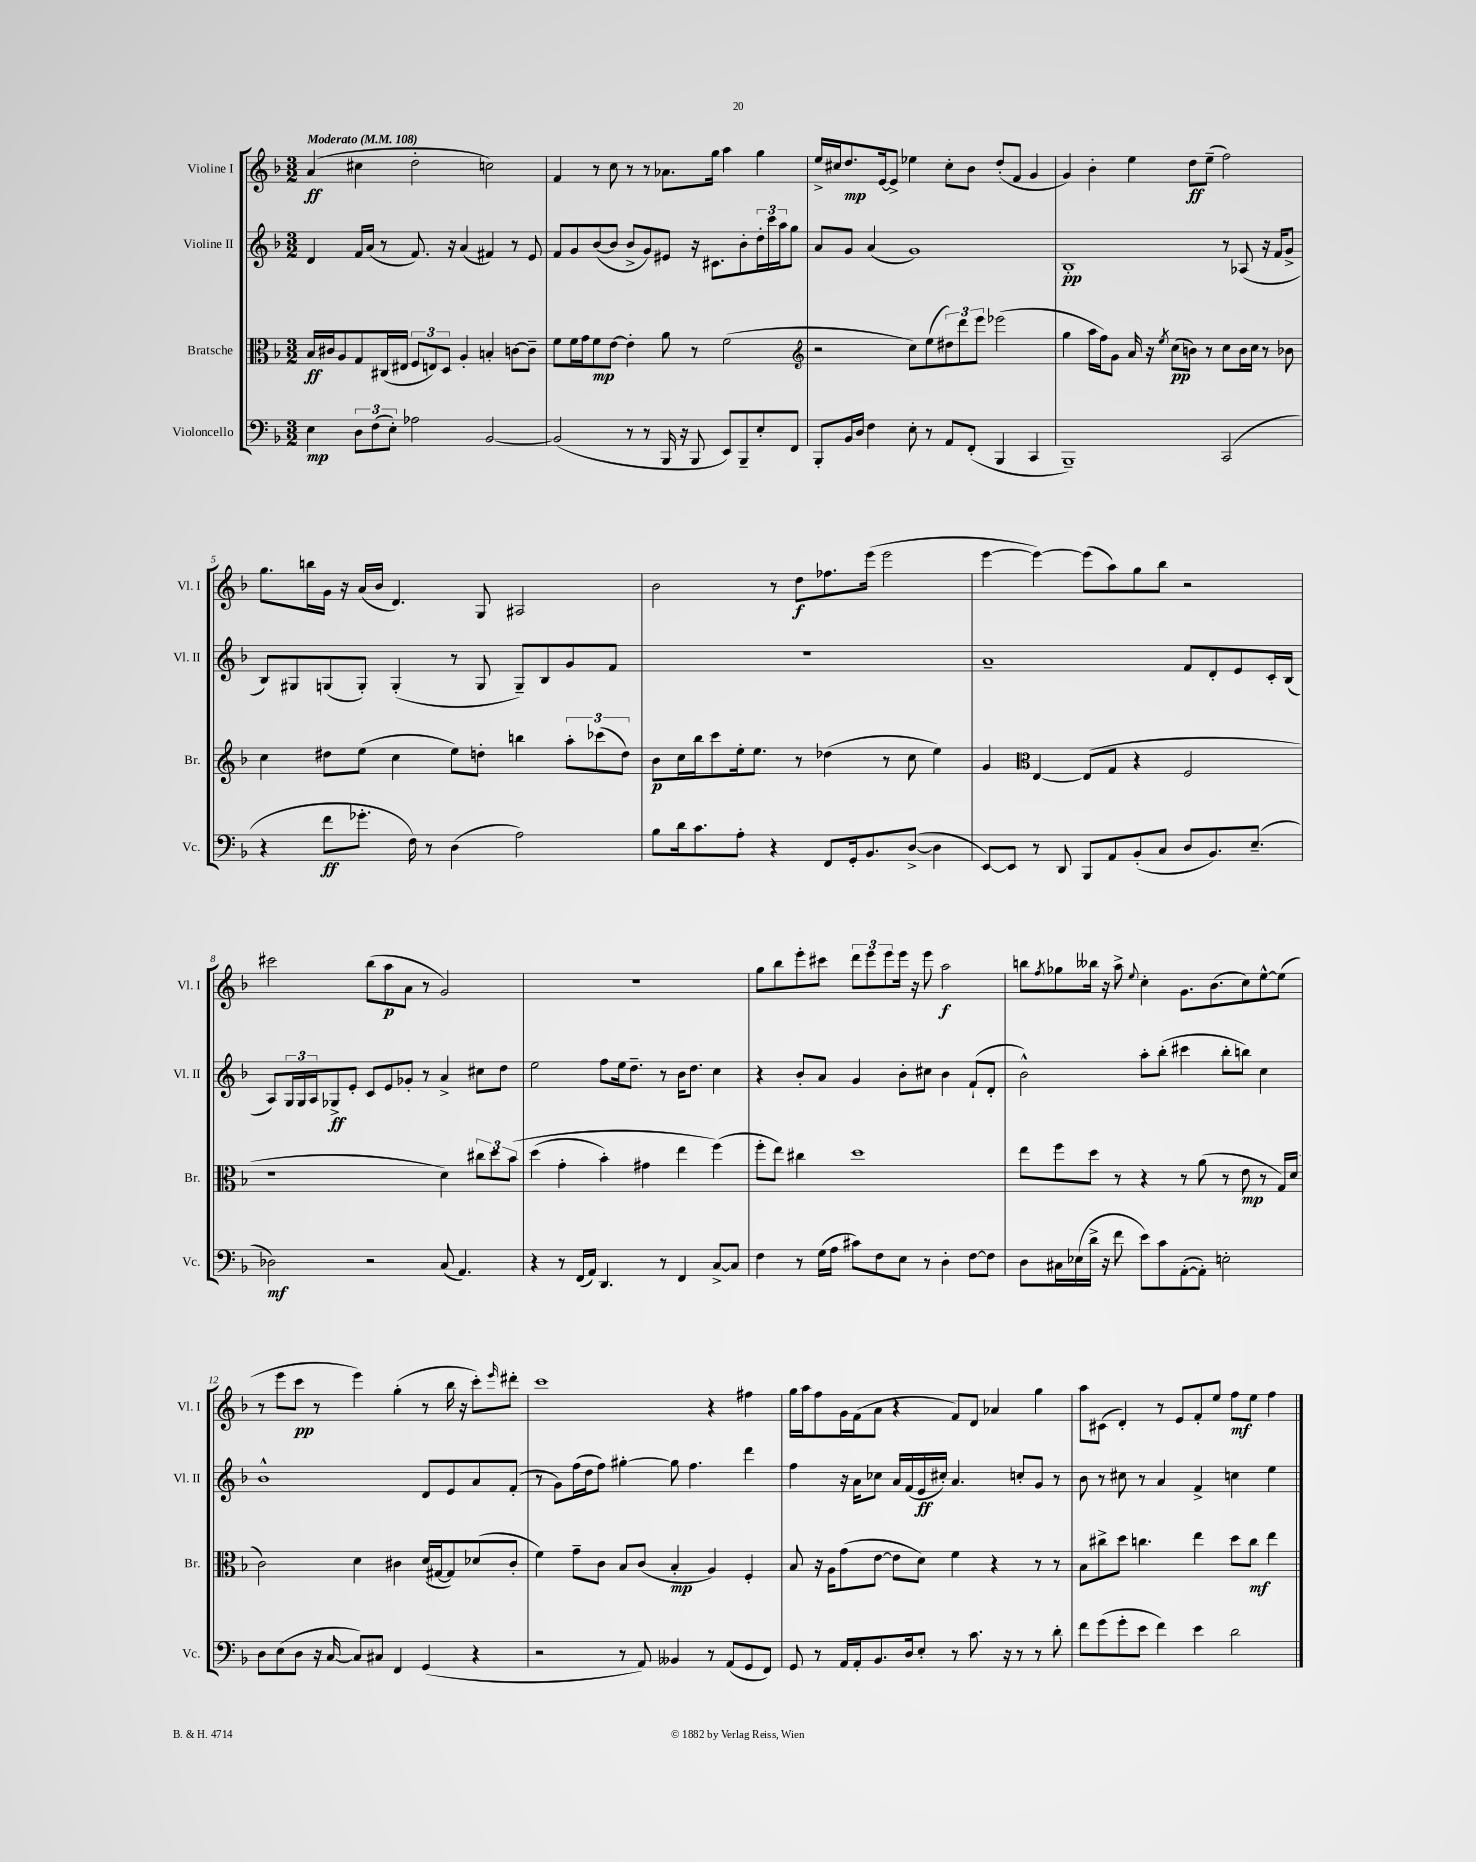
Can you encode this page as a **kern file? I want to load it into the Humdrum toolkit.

**kern	**kern	**kern	**kern
*staff4	*staff3	*staff2	*staff1
*clefF4	*clefC3	*clefG2	*clefG2
*k[b-]	*k[b-]	*k[b-]	*k[b-]
*M3/2	*M3/2	*M3/2	*M3/2
*MM108	*MM108	*MM108	*MM108
4E	16B-	4d	(4a
.	16c#	.	.
.	8A	.	.
12D	8G	16f	4cc#
.	.	(16a	.
(12F	.	.	.
.	(16C#	8r	.
12E')	.	.	.
.	16E#	.	.
2A-	12F	8.f)	2dd'
.	12E)	.	.
.	12D	.	.
.	.	16r	.
.	4A'	(4a	.
[2BB-	4B'	4f#)	2cc)
.	[8c	8r	.
.	8c~]	8e	.
=	=	=	=
(2BB-]	8f	8f	4f
.	16f	8g	.
.	16g	.	.
.	8f	([8b-	8r
.	[8e	8b-]	8cc
8r	4e']	8b-^	8r
8r	.	8g)	8r
16BBB-	8a	8e#	8.a-
16r	.	.	.
8BBB-	8r	16r	.
.	.	8.c#	16gg
8EE)	(2f	.	4aa
8BBB-~	.	8b-'	.
8E'	.	24dd'	4gg
.	.	24ccc	.
.	.	24aa	.
8FF	.	8gg	.
=	=	=	=
*	*clefG2	*	*
8BBB-'	2r	8a	16ee^
.	.	.	16cc#
16BB-	.	8g	8.dd
16D	.	.	.
4F	.	(4a	.
.	.	.	[16e
.	.	.	8e^]
8E'	8cc)	1g)	4ee-
8r	(8ee	.	.
8AA	12dd#)	.	8cc#'
.	12ddd	.	.
(8FF'	.	.	8b-
.	12eee	.	.
4BBB-	(2eee-	.	(8dd'
.	.	.	8f
4CC	.	.	4g
=	=	=	=
1BBB-~)	4gg	1B-'	4g)
.	16aa	.	4b-'
.	16ff)	.	.
.	8g	.	.
.	16a	.	4ee
.	16r	.	.
.	8qee	.	.
.	(8cc	.	.
.	8b)	.	8dd
.	8r	.	(8ee~
(2CC	8cc	8r	2ff)
.	16b	(8A-	.
.	16cc	.	.
.	8r	16r	.
.	.	16f	.
.	8b-	8g^	.
=	=	=	=
4r	4cc	8B-)	8.gg
.	.	8G#	.
.	.	.	16bb
8f	8dd#	(8G	16g
.	.	.	16r
8.g-'	(8ee	8G')	(16a
.	.	.	16b-
.	4cc	(4G'	4.d)
16F)	.	.	.
8r	.	.	.
(4D	8ee)	8r	.
.	8dd'	8G	8G
2A)	4bb	8G~)	2A#
.	.	8B-	.
.	12aa'	8g	.
.	(12ccc-	.	.
.	.	8f	.
.	12dd)	.	.
=	=	=	=
8B-	8b-	1.r	2b-
16d	16cc	.	.
8.c	16bb-	.	.
.	8ccc	.	.
8A'	16ee'	.	.
.	8.ee	.	.
4r	.	.	8r
.	8r	.	8dd
8FF	(4dd-	.	8.ff-
16GG'	.	.	.
8.BB-	.	.	(16eee
.	8r	.	2eee
([8D^	8cc	.	.
4D]	4ee)	.	.
=	=	=	=
[8EE)	4g	1a~	[4eee
8EE]	.	.	.
*	*clefC3	*	*
8r	[4E	.	4eee_)
8DD	.	.	.
8BBB-	(8E]	.	(8eee]
8AA	8G	.	8aa)
(8BB-'	4r	.	8gg
8C	.	.	8bb-
8D	2F	8f	2r
8.BB-)	.	8d'	.
.	.	8e	.
(8.E~	.	.	.
.	.	16c'	.
.	.	(16B-	.
=	=	=	=
2D-)	1r	8A)	2ccc#
.	.	24G	.
.	.	24G	.
.	.	24A	.
.	.	8G-^	.
.	.	8e'	.
2r	.	8c	(8bb-
.	.	8e	8aa
.	.	8g-'	8a
.	.	8r	8r
(8C	4d)	4a^	2g)
4.AA)	.	.	.
.	12cc#	8cc#	.
.	12dd	.	.
.	.	8dd	.
.	&(12b-	.	.
=	=	=	=
4r	(4dd	2ee	1.r
8r	4g'	.	.
(16FF	.	.	.
16AA)	.	.	.
4.DD	4b-')	8ff	.
.	.	16ee	.
.	.	8.dd~	.
.	4g#	.	.
8r	.	8r	.
4FF	4ee	16b-	.
.	.	8.dd	.
[8C^	(4ff&)	4cc	.
8C]	.	.	.
=	=	=	=
4F	8ff'	4r	8gg
.	8ee)	.	8bb-
8r	4cc#	8b-'	8eee'
(16G	.	8a	8ccc#
16A	.	.	.
8c#)	1dd	4g	12ddd
.	.	.	12eee
8F	.	.	.
.	.	.	12eee
8E	.	8b-'	16eee
.	.	.	16r
8r	.	8cc#	8eee
4D'	.	4b-	2aa
[8F	.	(8f`	.
8F]	.	8d'	.
=	=	=	=
8D	8ee	2b-^^)	8bb
.	.	.	8qff
16C#	8ff	.	8gg-
(16E-	.	.	.
16d^	8dd	.	16bb--
16r	.	.	16r
8f	8r	.	8aa^
.	.	.	8qqee
8e)	4r	8aa'	4cc'
8c	.	(8bb-'	.
([8AA'	8r	4ccc#	8.g
8AA'])	(8a	.	.
.	.	.	(8.b-
2E'	8r	8bb-'	.
.	8e	8bb)	8cc)
.	8r	4cc	[8ee^^
.	16G)	.	(8ee]
.	(16d	.	.
=	=	=	=
8D	2c)	1b-^^	8r
(8E	.	.	8eee
8D	.	.	8ccc
16r	.	.	8r
[16C	.	.	.
8C])	4d	.	4eee)
8C#	.	.	.
4FF	4c#	.	(4gg'
(4GG	(16d	8d	8r
.	[16G#	.	.
.	8G#])	8e	16bb-
.	.	.	16r
4r	(8d-	8a	8ccc')
.	.	.	16qqeee
.	8c#'	(8f'	8ddd#'
=	=	=	=
2r	4f)	8r	1ccc
.	.	8g)	.
.	8g~	(16ff	.
.	.	16dd	.
.	8c	8ff)	.
8r	8B-	[4gg#'	.
8AA)	(8c	.	.
4BB--	4B-'	8gg#]	.
.	.	4.ff	.
8r	4A)	.	4r
(8AA	.	.	.
8GG	4F'	4ddd	4ff#
8FF)	.	.	.
=	=	=	=
8GG	8B-	4ff	16gg
.	.	.	16aa
8r	16r	.	8ff
.	16A	.	.
16AA	(8g	16r	16g
16AA'	.	16a	(16f
8.BB-	[8e	8cc-	8a
.	8e]	16a	4r
16D	.	(16f	.
8E'	8d)	16e	.
.	.	16cc#')	.
8r	4f	4.a	8f)
8.c	.	.	8d
.	4r	.	4a-
16r	.	.	.
8r	.	8cc'	.
8r	8r	8g	4gg
8d'	8r	8r	.
=	=	=	=
8f	8B-	8b-	8aa
(8g	8cc#^	8r	(8c#
8g'	8dd	8cc#	4d')
8e	4.cc	8r	.
4f)	.	4a	8r
.	.	.	8e
4e	4ee	4f^	8f'
.	.	.	8ee
2d	8dd	4cc	8ff
.	8cc	.	8ee
.	4ee	4ee	4ff
==	==	==	==
*-	*-	*-	*-
